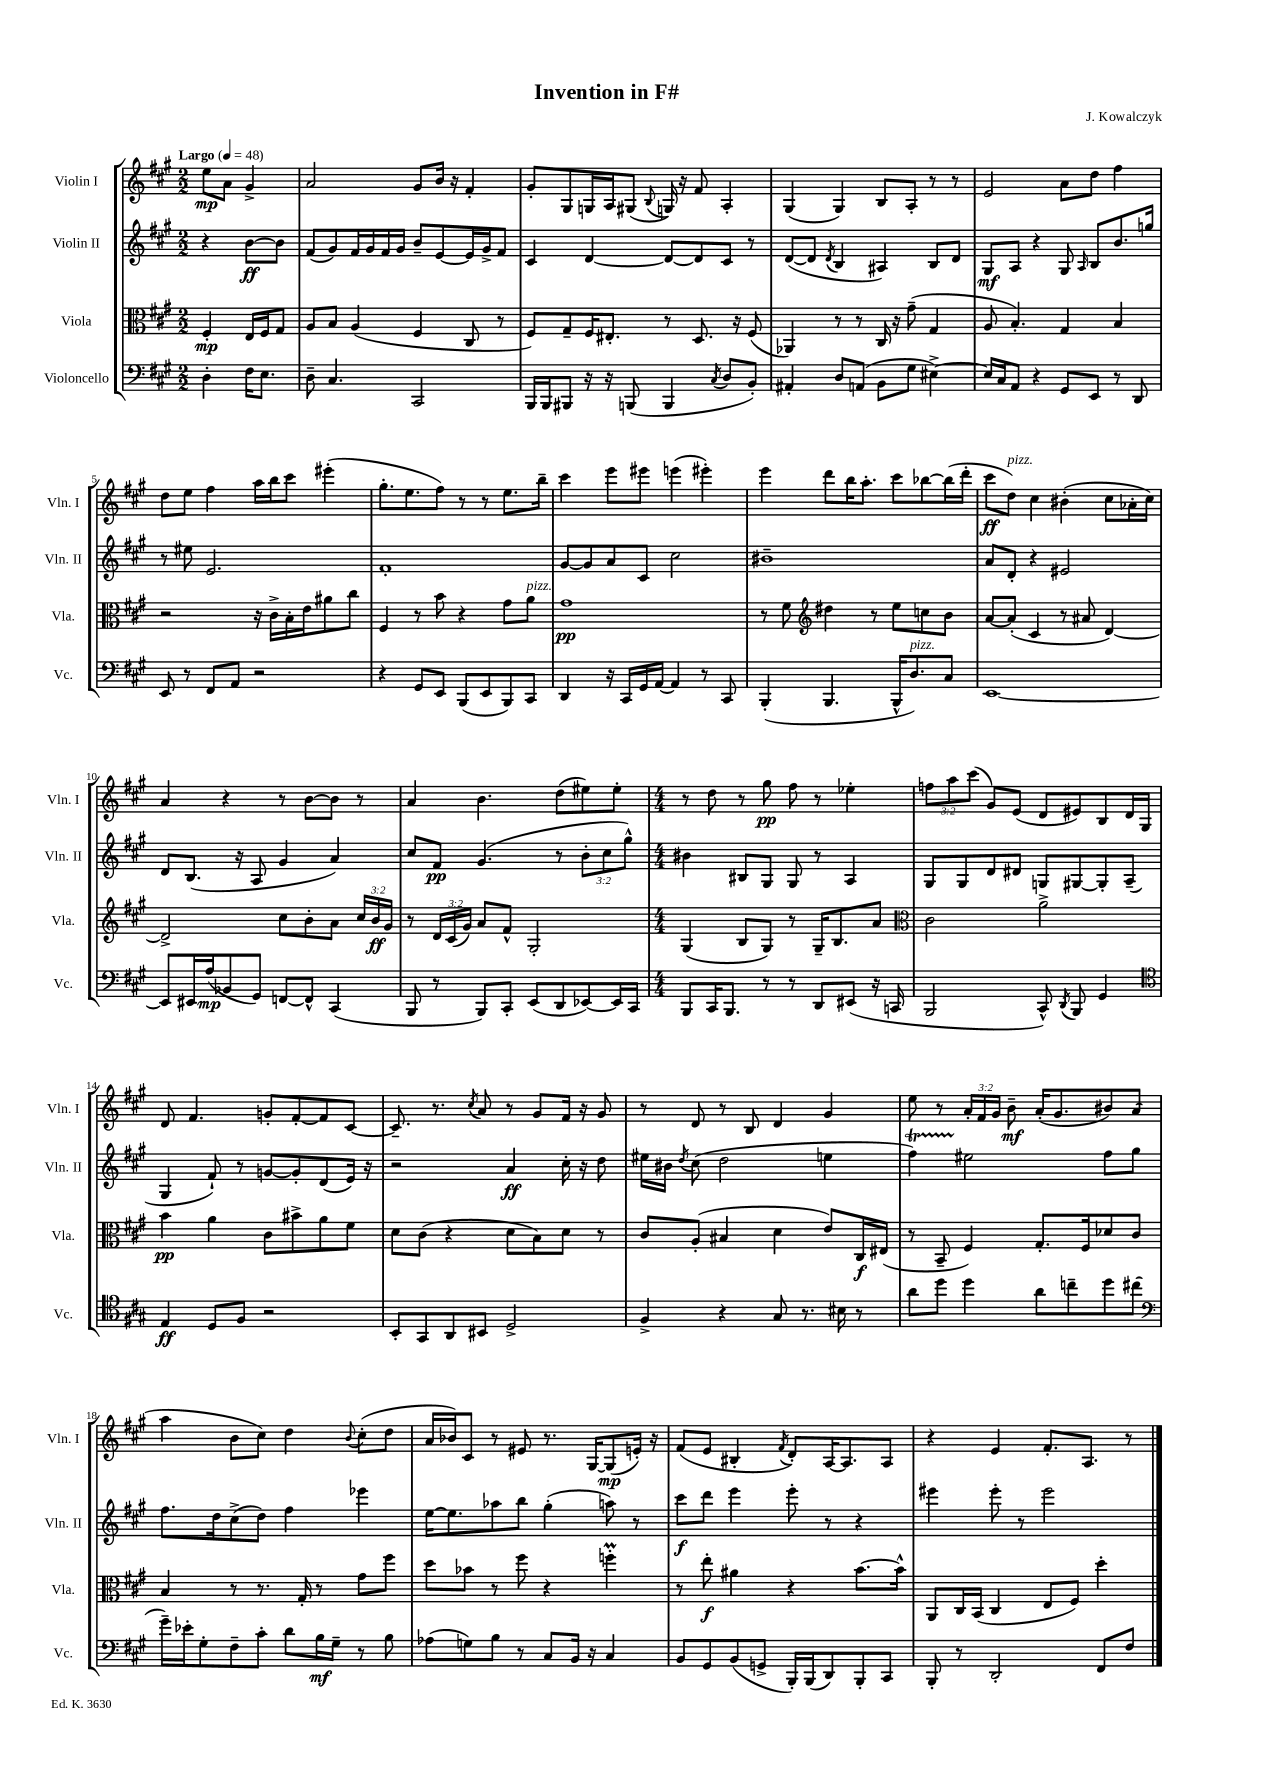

**kern	**kern	**kern	**kern
*staff4	*staff3	*staff2	*staff1
*clefF4	*clefC3	*clefG2	*clefG2
*k[f#c#g#]	*k[f#c#g#]	*k[f#c#g#]	*k[f#c#g#]
*M2/2	*M2/2	*M2/2	*M2/2
*MM48	*MM48	*MM48	*MM48
4D'\	4F#'/	4r	8ee\L
.	.	.	8a\J
16F#\LK	16E/LL	[8b\L	4g#^/
8.E\J	16F#/J	.	.
.	8G#/J	8b\]J	.
=	=	=	=
8D~\	8A/L	(8f#/L	2a/
4.C#/	8B/J	8g#/)	.
.	(4A/	16f#/L	.
.	.	16g#/	.
.	.	16f#/	.
.	.	16g#/JJ	.
2CC#/	4F#/	8b~/L	8g#/L
.	.	[8e/	16b/Jk
.	.	.	16r
.	8C#/	16e/]L	4f#'/
.	.	16g#^/J	.
.	8r	8f#/J	.
=	=	=	=
16BBB/LL	8F#/L)	4c#/	8g#'/L
16BBB/J	.	.	.
8BBB#/J	8G#~/	.	8G#/
16r	16F#/K	[4d/	16G/L
16r	8.E#'/J	.	16A/J
(8BBB/	.	.	(8G#/J
.	.	.	8qqB/
4BBB/	8r	8d/_L	16G/)
.	.	.	16r
.	8.D/	8d/]	8f#/
8qC#/	.	.	.
8D/L	.	8c#/J	4A'/
.	16r	.	.
8BB'/J)	(8F#/	8r	.
=	=	=	=
4AA#'/	4AA-/)	([8d/L	(4G#/
.	.	8d/]J	.
.	.	8qd/	.
8D/L	8r	4B/	4G#/)
(8AA/J	8r	.	.
8BB\L	16C#/	4A#/)	8B/L
.	16r	.	.
8G#\J	(8g#~\	.	8A'/J
[4E#^\)	4G#/	8B/L	8r
.	.	8d/J	8r
=	=	=	=
16E#/]LL	8A/	8G#/L	2e/
16C#/J	.	.	.
8AA/J	4.B'/)	8A/J	.
4r	.	4r	.
8GG#/L	4G#/	8G#/	8a\L
.	.	16qqA/	.
8EE/J	.	8B/L	8dd\J
8r	4B/	8.b/	4ff#\
8DD/	.	.	.
.	.	16gg/Jk	.
=	=	=	=
8EE/	2r	8r	8dd\L
8r	.	8ee#\	8ee\J
8FF#/L	.	2.e/	4ff#\
8AA/J	.	.	.
2r	16r	.	16aa\LL
.	16c#^\LL	.	16bb\J
.	16B'\	.	8ccc#\J
.	16e\J	.	.
.	8a#\	.	(4eee#'\
.	8cc#\J	.	.
=	=	=	=
4r	4F#/	1f#'	8.gg#'\L
.	.	.	8.ee\
8GG#/L	8r	.	.
8EE/J	8b\	.	8ff#\J)
(8BBB/L	4r	.	8r
8EE/	.	.	8r
8BBB/)	8g#\L	.	8.ee\L
8CC#/J	8a\J	.	.
.	.	.	16bb~\Jk
=	=	=	=
4DD/	1g#	[8g#/L	4ccc#\
.	.	8g#/]	.
16r	.	8a/	8eee\L
16CC#/LL	.	.	.
16GG#/	.	8c#/J	8eee#\J
[16AA/JJ	.	.	.
4AA/]	.	2cc#\	(4eee\
8r	.	.	4eee#'\)
8CC#/	.	.	.
=	=	=	=
(4BBB'/	8r	1b#~	4eee\
.	8f#\	.	.
*	*clefG2	*	*
4.BBB/	4dd#\	.	8ddd\L
.	.	.	16bb\K
.	.	.	8.aa'\J
.	8r	.	.
16BBB^^/LK	8ee\L	.	8ccc#\L
8.D/)	.	.	.
.	8cc\	.	[8bb-\
8C#/J	8b\J	.	(16bb-\]L
.	.	.	16ddd'\JJ
=	=	=	=
[1EE	[8a/L	8a/L	8ccc#\L
.	(8a'/]J	8d'/J	8dd\J)
.	4c#/	4r	4cc#\
.	8r	2e#/	(4b#'\
.	8a#/	.	.
.	[4d/)	.	8cc#\L
.	.	.	16a-'\L
.	.	.	16cc#\JJ)
=	=	=	=
8EE/]L	2d^/]	8d/L	4a/
16EE#/L	.	(8.B/J	.
(16A/J	.	.	.
8BB-/	.	.	4r
.	.	16r	.
8GG#/J)	.	8A/	.
[8FF/L	8cc#\L	4g#/	8r
8FF^^/]J	8b'\	.	[8b\L
(4CC#/	8a\J	4a/)	8b\]J
.	24cc#/LL	.	8r
.	24b/	.	.
.	24g#/JJ	.	.
=	=	=	=
8BBB/	8r	8cc#/L	4a/
8r	24d/LL	8f#/J	.
.	(24c#/	.	.
.	24g#/JJ)	.	.
8BBB/L)	8a/L	(4.g#/	4.b\
8CC#'/J	8f#^^/J	.	.
(8EE/L	2G#'/	.	.
8DD/	.	8r	(8dd\L
[8EE-/)	.	12b'\L	8ee#\)
.	.	12cc#\	.
16EE-/]L	.	.	8ee#'\J
.	.	12gg#^^\J)	.
16CC#/JJ	.	.	.
=	=	=	=
*M4/4	*M4/4	*M4/4	*M4/4
8BBB/L	(4G#/	4b#\	8r
16CC#/K	.	.	8dd\
8.BBB/J	.	.	.
.	8B/L	8B#/L	8r
8r	8G#/J)	8G#/J	8gg#\
8r	8r	8G#/	8ff#\
8DD/L	16G#~/LK	8r	8r
.	8.B/	.	.
(8EE#/J	.	4A/	4ee-'\
16r	8a/J	.	.
16CC/	.	.	.
=	=	=	=
*	*clefC3	*	*
2BBB/	2c#\	8G#/L	12ff\L
.	.	.	12aa\
.	.	8G#/	.
.	.	.	(12ccc#\J
.	.	8d/	8g#/L)
.	.	8d#/J	(8e/J
8CC#^^/)	2a^\	8G/L	8d/L
8qDD/	.	.	.
8BBB/	.	[8G#/	8e#/)
4GG#/	.	8G#'/]	8B/
.	.	(8A~/J	16d/L
.	.	.	16G#/JJ
=	=	=	=
*clefC4	*	*	*
4E/	4b\	4G#/	8d/
.	.	.	4.f#/
8D/L	4a\	8f#`/)	.
8F#/J	.	8r	.
2r	8c#\L	[8g/L	8g'/L
.	8b#^\	8g'/]	[8f#'/
.	8a\	(8d/	8f#/]
.	8f#\J	16e/Jk)	[8c#/J
.	.	16r	.
=	=	=	=
8BB'/L	8d\L	2r	8.c#~/]
8GG#/	(8c#\J	.	.
.	.	.	8.r
8AA/	4r	.	.
.	.	.	8qcc#/
8BB#/J	.	.	8a/
2D^/	8d\L	4a/	8r
.	8B\)	.	8g#/L
.	8d\J	16cc#'\	16f#/Jk
.	.	16r	16r
.	8r	8dd\	8g#/
=	=	=	=
4F#^/	8c#/L	16ee#\LL	8r
.	.	16b#\JJ	.
.	.	8qdd/	.
.	(8A'/J	(8cc#\	8d/
4r	4B#/	2dd\	8r
.	.	.	8B/
8G#/	4d\	.	4d/
8.r	.	.	.
.	8e/L)	4ee\	4g#/
16B#\	.	.	.
8r	16C#/L	.	.
.	(16E#/JJ	.	.
=	=	=	=
8a\L	8r	4ff#\)	8ee\
8dd\J	8BB~/	.	8r
4dd\	4F#/)	2ee#\	24a'/LL
.	.	.	24f#/
.	.	.	24g#/JJ
.	.	.	8b~\
8a\L	8.G#'/L	.	(16a'/LK
.	.	.	8.g#/
8cc~\	.	.	.
.	16F#/k	.	.
8dd\	8d-/	8ff#\L	8b#/)
(8cc#\J	8c#/J	8gg#\J	(8a/J
=	=	=	=
*clefF4	*	*	*
16g#~\LL)	4B/	8.ff#\L	4aa\
16e-'\J	.	.	.
8G#'\	.	.	.
.	.	16dd\k	.
8F#~\	8r	(8cc#^\	8b\L
8c#'\J	8.r	8dd\J)	8cc#\J)
8d\L	.	4ff#\	4dd\
.	16G#'/	.	.
16B\L	8r	.	.
16G#~\JJ	.	.	.
.	.	.	8qqb/
8r	8g#\L	4eee-\	(8cc#'\L
8B\	8ff#\J	.	8dd\J
=	=	=	=
(8A-\L	8dd\L	[16ee\LK	16a/LL
.	.	8.ee\]	16b-/J)
8G\)	8b-\J	.	8c#/J
8B\J	8r	8aa-\	8r
8r	8ff#\	8bb\J	8e#/
8C#/L	4r	(4gg#'\	8.r
16BB/Jk	.	.	.
16r	.	.	[16G#/LK
4C#/	4ff'\	8aa\)	(8G#/]
.	.	8r	16e'/Jk)
.	.	.	16r
=	=	=	=
8BB/L	8r	8ccc#\L	(8f#/L
8GG#/	8ee'\	8ddd\J	8e/J
(8BB/	4a#\	4eee\	4B#'/
8GG^/J	.	.	.
.	.	.	8qf#/
16BBB'/LL)	4r	8eee'\	8d'/L)
(16BBB/J	.	.	.
8DD/)	.	8r	[16A/K
.	.	.	8.A/]
8BBB'/	[8.b\L	4r	.
8CC#/J	.	.	8A/J
.	16b^^\]Jk	.	.
=	=	=	=
8BBB'/	8AA/L	4eee#\	4r
8r	16C#/L	.	.
.	(16BB/JJ	.	.
2DD'/	4C#/	8eee#'\	4e/
.	.	8r	.
.	8E/L	2eee#\	8.f#'/L
.	8F#/J)	.	.
.	.	.	8.A/J
8FF#/L	4dd'\	.	.
8F#/J	.	.	8r
==	==	==	==
*-	*-	*-	*-
